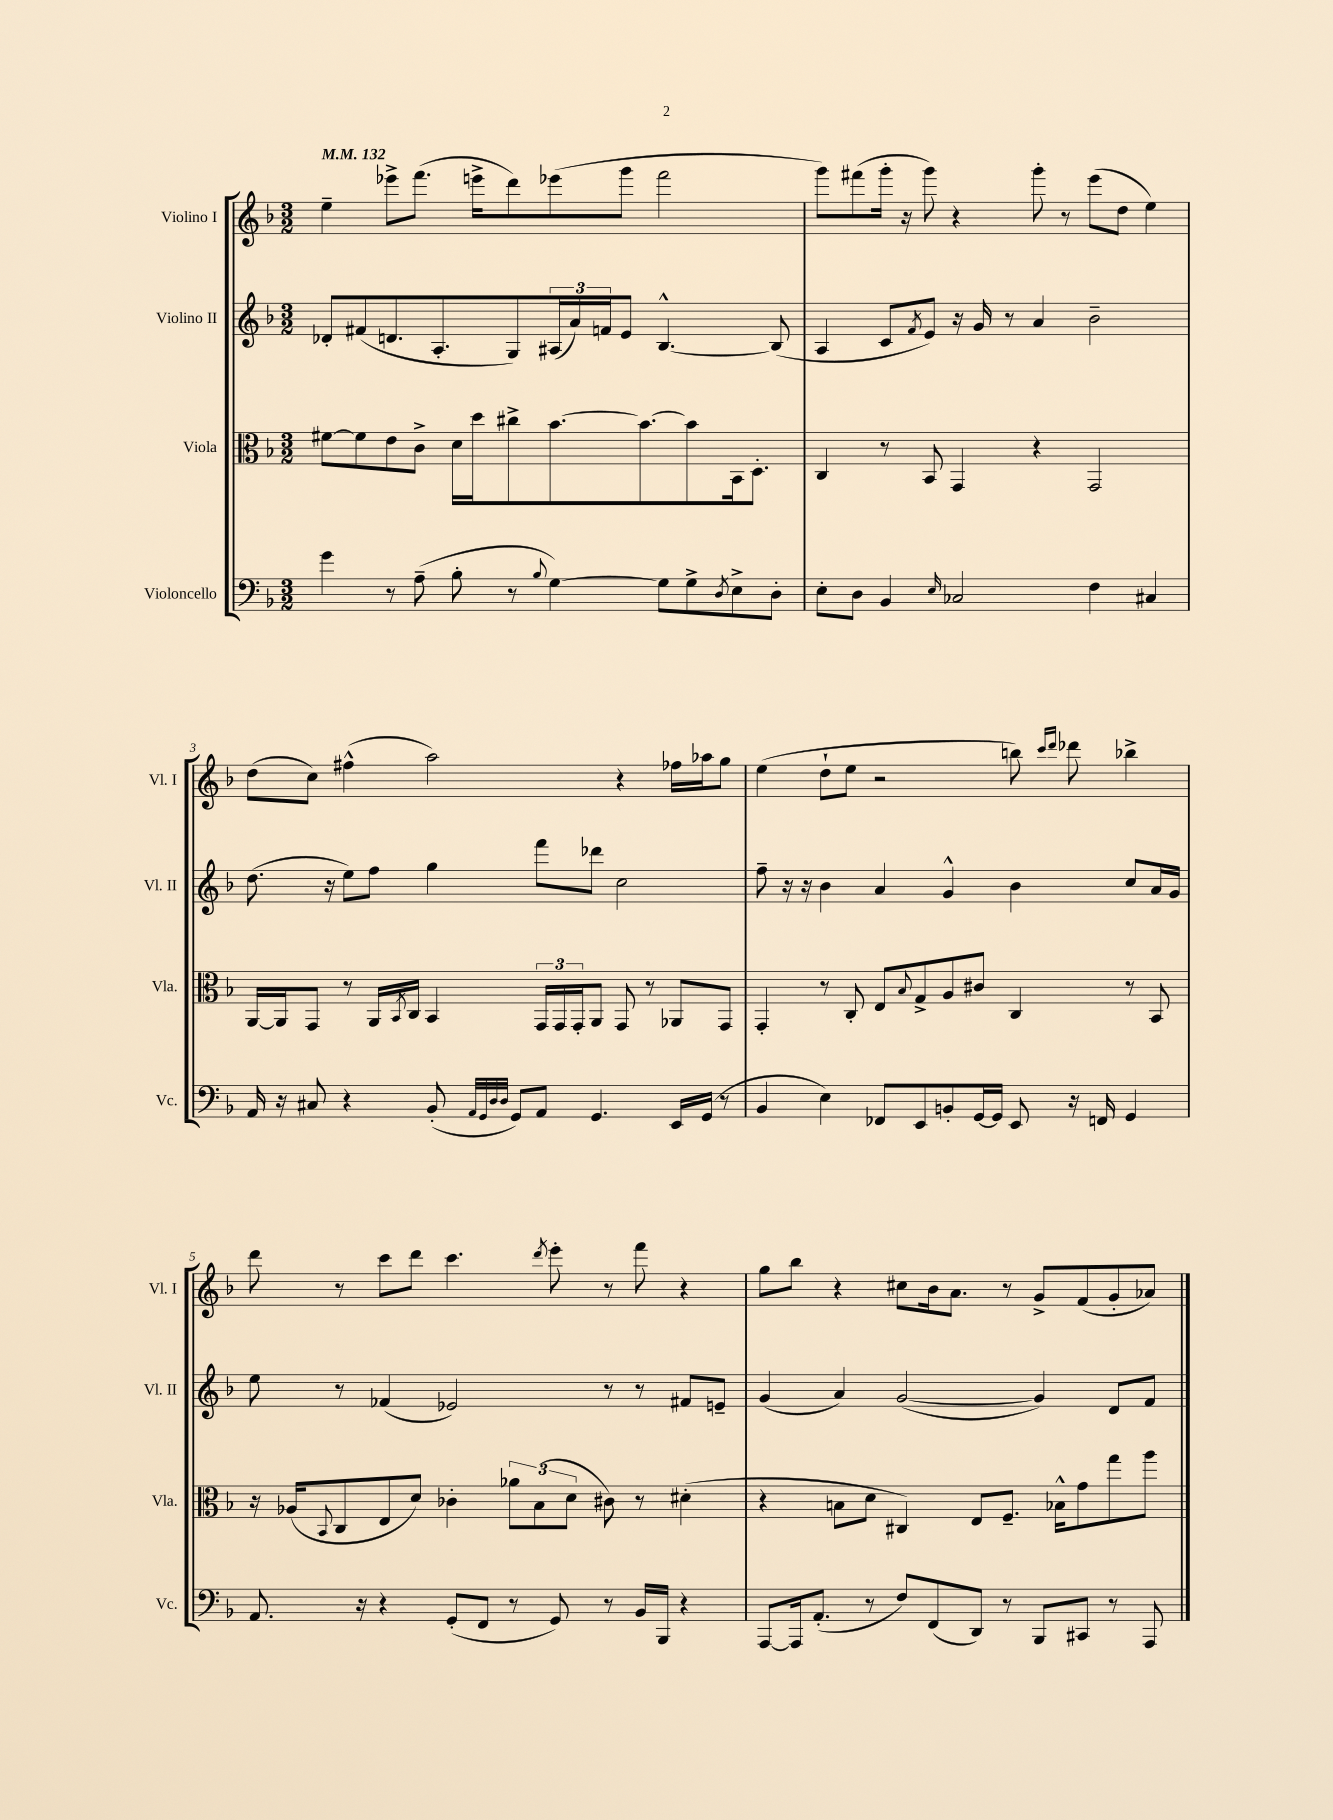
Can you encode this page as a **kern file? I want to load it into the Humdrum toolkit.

**kern	**kern	**kern	**kern
*part4	*part3	*part2	*part1
*staff4	*staff3	*staff2	*staff1
*I"Violoncello	*I"Viola	*I"Violino II	*I"Violino I
*I'Vc.	*I'Vla.	*I'Vl. II	*I'Vl. I
*clefF4	*clefC3	*clefG2	*clefG2
*k[b-]	*k[b-]	*k[b-]	*k[b-]
*M3/2	*M3/2	*M3/2	*M3/2
*MM132	*MM132	*MM132	*MM132
=1	=1	=1	=1
4g\	[8f#X\L	8d-X'/L	4ee~\
.	8f#\]	(8f#X/	.
8r	8e\	8.dn/	8eee-X^\L
(8A~\	8c^\J	.	(8.fff\J
.	.	8.A'/	.
8B-'\	16d\LL	.	.
.	16dd\J	.	16eeen^\KL
8r	8cc#X^\	8G/)	8ddd\)
8qqB-/	.	.	.
[4G\)	[8.b-\	(24A#X/L	(8eee-X\
.	.	24a/)	.
.	.	24fn/J	.
.	.	8e/J	8ggg\J
.	8.b-\_	.	.
8G\L]	.	[4.B-^^/	2fff\
8G^\	8b-\]	.	.
8qD/	.	.	.
8E^\	16BB-\k	.	.
.	8.D'\J	.	.
8D'\J	.	(8B-/]	.
=2	=2	=2	=2
8E'\L	4C/	4A/	8ggg\L)
8D\J	.	.	(8fff#X\
4BB-/	8r	8c/L	16ggg'\Jk
.	.	.	16r
.	.	8qf/	.
.	8BB-/	8e/J)	8ggg\)
16qqE/	.	.	.
2C-X/	4GG/	16r	4r
.	.	16g/	.
.	.	8r	.
.	4r	4a/	8ggg'\
.	.	.	8r
4F\	2GG/	2b-~\	(8eee\L
.	.	.	8dd\J
4C#X/	.	.	4ee\)
!!LO:LB:g=z
=3	=3	=3	=3
16AA/	[16AA/LL	(8.dd\	(8dd\L
16r	16AA/J]	.	.
8C#X/	8GG/J	.	8cc\J)
.	.	16r	.
4r	8r	8ee\L)	(4ff#X^^\
.	16AA/LL	8ff\J	.
.	8qBB-/	.	.
.	16C/JJ	.	.
(8BB-'/	4BB-/	4gg\	2aa\)
32qqAA/LLL	.	.	.
32qqGG/	.	.	.
32qqD/	.	.	.
32qqD/JJJ	.	.	.
8GG/L)	.	.	.
8AA/J	24GG/LL	8fff\L	.
.	24GG/	.	.
.	24GG'/J	.	.
4.GG/	8AA/J	8ddd-X\J	.
.	8GG/	2cc\	4r
.	8r	.	.
16EE/LL	8AA-X/L	.	16ff-X\LL
(16GG/JJ	.	.	16aa-X\J
8r	8GG/J	.	8gg\J
=4	=4	=4	=4
4BB-/	4GG'/	8ff~\	(4ee\
.	.	16r	.
.	.	16r	.
4E\)	8r	4b-\	8dd`\L
.	8C'/	.	8ee\J
8FF-X/L	8E/L	4a/	2r
.	8qqB-/	.	.
8EE/	8G^/	.	.
8BBn'/	8A/	4g^^/	.
[16GG/L	8c#X/J	.	.
16GG/JJ]	.	.	.
8EE/	4C/	4b-\	8bbn\)
.	.	.	16qqccc/LL
.	.	.	16qqddd/JJ
16r	.	.	8ddd-X\
16FFn/	.	.	.
4GG/	8r	8cc/L	4bb-X^\
.	8BB-/	16a/L	.
.	.	16g/JJ	.
!!LO:LB:g=z
=5	=5	=5	=5
8.AA/	16r	8ee\	8ddd\
.	(16A-X/KL	.	.
.	8qqBB-/	.	.
.	8C/	8r	8r
16r	.	.	.
4r	8E/	(4f-X/	8ccc\L
.	8d/J)	.	8ddd\J
(8GG'/L	4c-X'\	2e-X/)	4.ccc\
8FF/J	.	.	.
8r	12a-X\L	.	.
.	(12B-\	.	.
.	.	.	8qddd/
8GG/)	.	.	8eee'\
.	12d\J	.	.
8r	8c#X\)	8r	8r
16BB-/LL	8r	8r	8fff\
16BBB-/JJ	.	.	.
4r	(4d#X'\	8f#X/L	4r
.	.	8en~/J	.
=6	=6	=6	=6
[8AAA/L	4r	(4g/	8gg\L
16AAA/k]	.	.	8bb-\J
(8.AA'/J	.	.	.
.	8Bn\L	4a/)	4r
8r	8d\J	.	.
8F/L)	4C#X/)	([2g/	8cc#X\L
(8FF/	.	.	16b-\k
.	.	.	8.a\J
8DD/J)	8E/L	.	.
8r	8.F~/J	.	8r
8BBB-/L	.	4g/])	8g^/L
.	16B-X^^\KL	.	.
8CC#X/J	8g\	.	(8f/
8r	8gg\	8d/L	8g'/
8AAA/	8aa\J	8f/J	8a-X/J)
==	==	==	==
*-	*-	*-	*-
